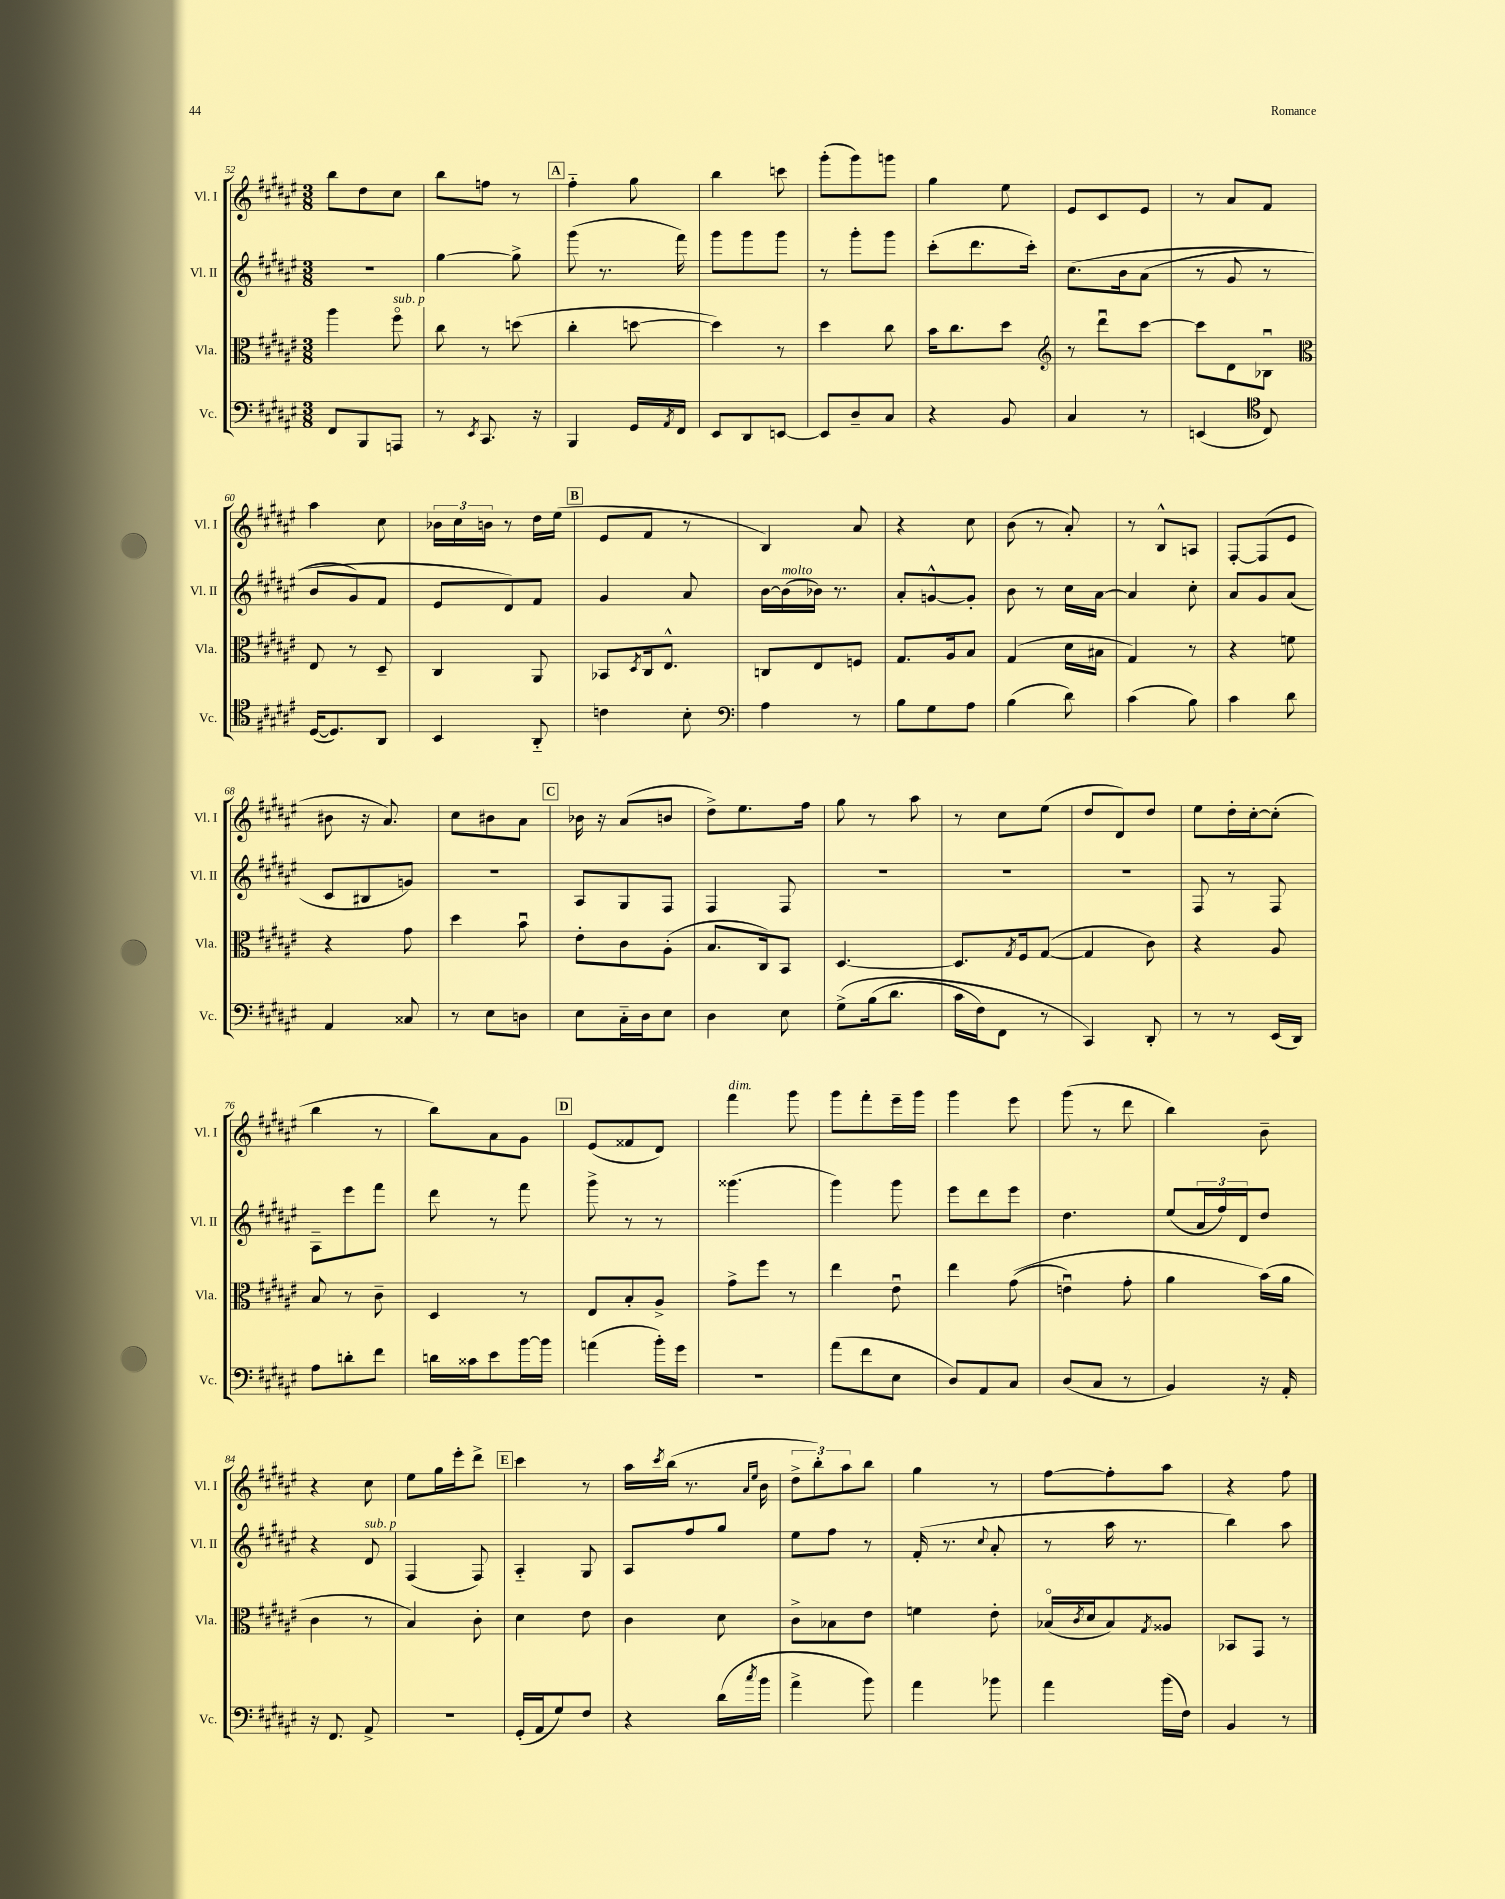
<<
\new StaffGroup <<
\new Staff = "s0" \with { instrumentName = "Vl. I" shortInstrumentName = "Vl. I" } {
    \clef treble \key fis \major \numericTimeSignature \time 3/8
    b''8 dis''8 cis''8 |
    b''8 f''8 r8 |
    \mark \markup { \box "A" } fis''4-_ gis''8 |
    b''4 c'''8 |
    gis'''8-.( gis'''8) g'''8 |
    gis''4 eis''8 |
    eis'8 cis'8 eis'8 |
    r8 ais'8 fis'8 |
    ais''4 cis''8 |
    \tuplet 3/2 { bes'16 cis''16 b'16 } r8 dis''16 eis''16( |
    \mark \markup { \box "B" } eis'8 fis'8 r8 |
    b4) ais'8 |
    r4 cis''8 |
    b'8( r8 ais'8-.) |
    r8 b8-^ a8 |
    fis8~-. fis8( eis'8 |
    bis'8 r16 ais'8.) |
    cis''8 bis'8 ais'8 |
    \mark \markup { \box "C" } bes'16 r16 ais'8( b'8 |
    dis''8->) eis''8. fis''16 |
    gis''8 r8 ais''8 |
    r8 cis''8 eis''8( |
    dis''8 dis'8) dis''8 |
    eis''8 dis''16-. cis''16~-. cis''8-.( |
    b''4 r8 |
    b''8) ais'8 gis'8 |
    \mark \markup { \box "D" } eis'8( fisis'8 dis'8) |
    fis'''4^\markup { \italic "dim." } gis'''8 |
    gis'''8 fis'''8-. eis'''16-- gis'''16 |
    gis'''4 eis'''8 |
    gis'''8( r8 dis'''8 |
    b''4) b'8-- |
    r4 cis''8 |
    eis''8 gis''16 eis'''16-. dis'''8-> |
    \mark \markup { \box "E" } cis'''4 r8 |
    ais''16 \acciaccatura { cis'''8 } b''16( r8. \grace { ais'16 eis''16 } b'16 |
    \tuplet 3/2 { dis''8-> b''8-.) ais''8 } b''8 |
    gis''4 r8 |
    fis''8~ fis''8-. ais''8 |
    r4 fis''8 \bar "|." |
}
\new Staff = "s1" \with { instrumentName = "Vl. II" shortInstrumentName = "Vl. II" } {
    \clef treble \key fis \major \numericTimeSignature \time 3/8
    R4. |
    gis''4~ gis''8-> |
    \mark \markup { \box "A" } gis'''8( r8. fis'''16) |
    gis'''8 gis'''8 gis'''8 |
    r8 gis'''8-. gis'''8 |
    cis'''8-.( dis'''8. cis'''16-.) |
    cis''8.\( b'16 ais'8( |
    r8 gis'8 r8 |
    b'8 gis'8) fis'8 |
    eis'8 dis'8\) fis'8 |
    \mark \markup { \box "B" } gis'4 ais'8 |
    b'16~ b'16^\markup { \italic "molto" }( bes'16) r8. |
    ais'8-. g'8~-^ g'8-. |
    b'8 r8 cis''16 ais'16~ |
    ais'4 cis''8-. |
    ais'8 gis'8 ais'8( |
    cis'8 bis8 g'8) |
    R4. |
    \mark \markup { \box "C" } ais8 gis8 fis8 |
    fis4 fis8 |
    R4. |
    R4. |
    R4. |
    fis8 r8 fis8 |
    ais8-- eis'''8 fis'''8 |
    dis'''8 r8 fis'''8 |
    \mark \markup { \box "D" } gis'''8-> r8 r8 |
    gisis'''4.( |
    gis'''4) gis'''8 |
    eis'''8 dis'''8 eis'''8 |
    dis''4. |
    eis''8( \tuplet 3/2 { ais'16 fis''16) dis'16 } dis''8 |
    r4 dis'8^\markup { \italic "sub. p" } |
    fis4( fis8) |
    \mark \markup { \box "E" } ais4-_ gis8 |
    ais8 fis''8 gis''8 |
    eis''8 fis''8 r8 |
    fis'16-.( r8. \appoggiatura { cis''8 } ais'8-. |
    r8 ais''16 r8. |
    b''4) ais''8 \bar "|." |
}
\new Staff = "s2" \with { instrumentName = "Vla." shortInstrumentName = "Vla." } {
    \clef alto \key fis \major \numericTimeSignature \time 3/8
    ais''4 fis''8\flageolet^\markup { \italic "sub. p" } |
    cis''8 r8 d''8( |
    \mark \markup { \box "A" } cis''4-. d''8~ |
    d''4) r8 |
    dis''4 cis''8 |
    b'16 cis''8. dis''8 |
    \clef treble r8 dis'''8\downbow cis'''8~ |
    cis'''8 dis'8 bes8\downbow |
    \clef alto eis8 r8 dis8-- |
    cis4 ais,8 |
    \mark \markup { \box "B" } bes,8 \acciaccatura { dis8 } cis16 eis8.-^ |
    c8 eis8 f8 |
    gis8. ais16 b8 |
    gis4( dis'16 bis16 |
    gis4) r8 |
    r4 f'8 |
    r4 gis'8 |
    dis''4 b'8\downbow |
    \mark \markup { \box "C" } eis'8-. cis'8 ais8-.( |
    b8. cis16) b,8 |
    dis4.~ |
    dis8. \acciaccatura { gis8 } fis16 gis8~( |
    gis4 cis'8) |
    r4 ais8 |
    b8 r8 cis'8-- |
    dis4 r8 |
    \mark \markup { \box "D" } eis8 b8-. ais8-> |
    gis'8-> fis''8 r8 |
    eis''4 eis'8\downbow |
    eis''4 gis'8(\( |
    e'4\downbow) gis'8-. |
    ais'4 b'16(\) ais'16 |
    cis'4 r8 |
    b4) cis'8-. |
    \mark \markup { \box "E" } dis'4 eis'8 |
    cis'4 dis'8 |
    cis'8-> bes8 eis'8 |
    f'4 eis'8-. |
    bes16\flageolet( \acciaccatura { cis'8 } dis'16 bes8) \acciaccatura { gis8 } aisis8 |
    bes,8 gis,8 r8 \bar "|." |
}
\new Staff = "s3" \with { instrumentName = "Vc." shortInstrumentName = "Vc." } {
    \clef bass \key fis \major \numericTimeSignature \time 3/8
    fis,8 b,,8 a,,8 |
    r8 \acciaccatura { eis,8 } cis,8. r16 |
    \mark \markup { \box "A" } b,,4 gis,16 \acciaccatura { ais,8 } fis,16 |
    eis,8 dis,8 e,8~ |
    e,8 dis8-- cis8 |
    r4 b,8 |
    cis4 r8 |
    e,4( \clef tenor cis8) |
    dis16~( dis8.) ais,8 |
    b,4 ais,8-_ |
    \mark \markup { \box "B" } c'4 b8-. |
    \clef bass ais4 r8 |
    b8 gis8 ais8 |
    b4( dis'8) |
    cis'4( b8) |
    cis'4 dis'8 |
    ais,4 cisis8 |
    r8 eis8 d8 |
    \mark \markup { \box "C" } eis8 cis16-_ dis16 eis8 |
    dis4 eis8 |
    gis8->\( b16( dis'8. |
    cis'16 fis16) fis,8 r8 |
    cis,4\) dis,8-. |
    r8 r8 eis,16( dis,16) |
    ais8 d'8-. fis'8 |
    d'16 cisis'16 eis'8 b'16~ b'16 |
    \mark \markup { \box "D" } a'4( b'16-.) gis'16 |
    R4. |
    ais'8( fis'8 eis8 |
    dis8) ais,8 cis8 |
    dis8( cis8 r8 |
    b,4) r16 ais,16-. |
    r16 fis,8. ais,8-> |
    R4. |
    \mark \markup { \box "E" } gis,16-.( ais,16 gis8) fis8 |
    r4 dis'16( \acciaccatura { cis''8 } b'16 |
    ais'4-> b'8) |
    ais'4 bes'8 |
    ais'4 b'16( fis16) |
    b,4 r8 \bar "|." |
}
>>
>>
\layout { \context { \Score currentBarNumber = #52 } }
